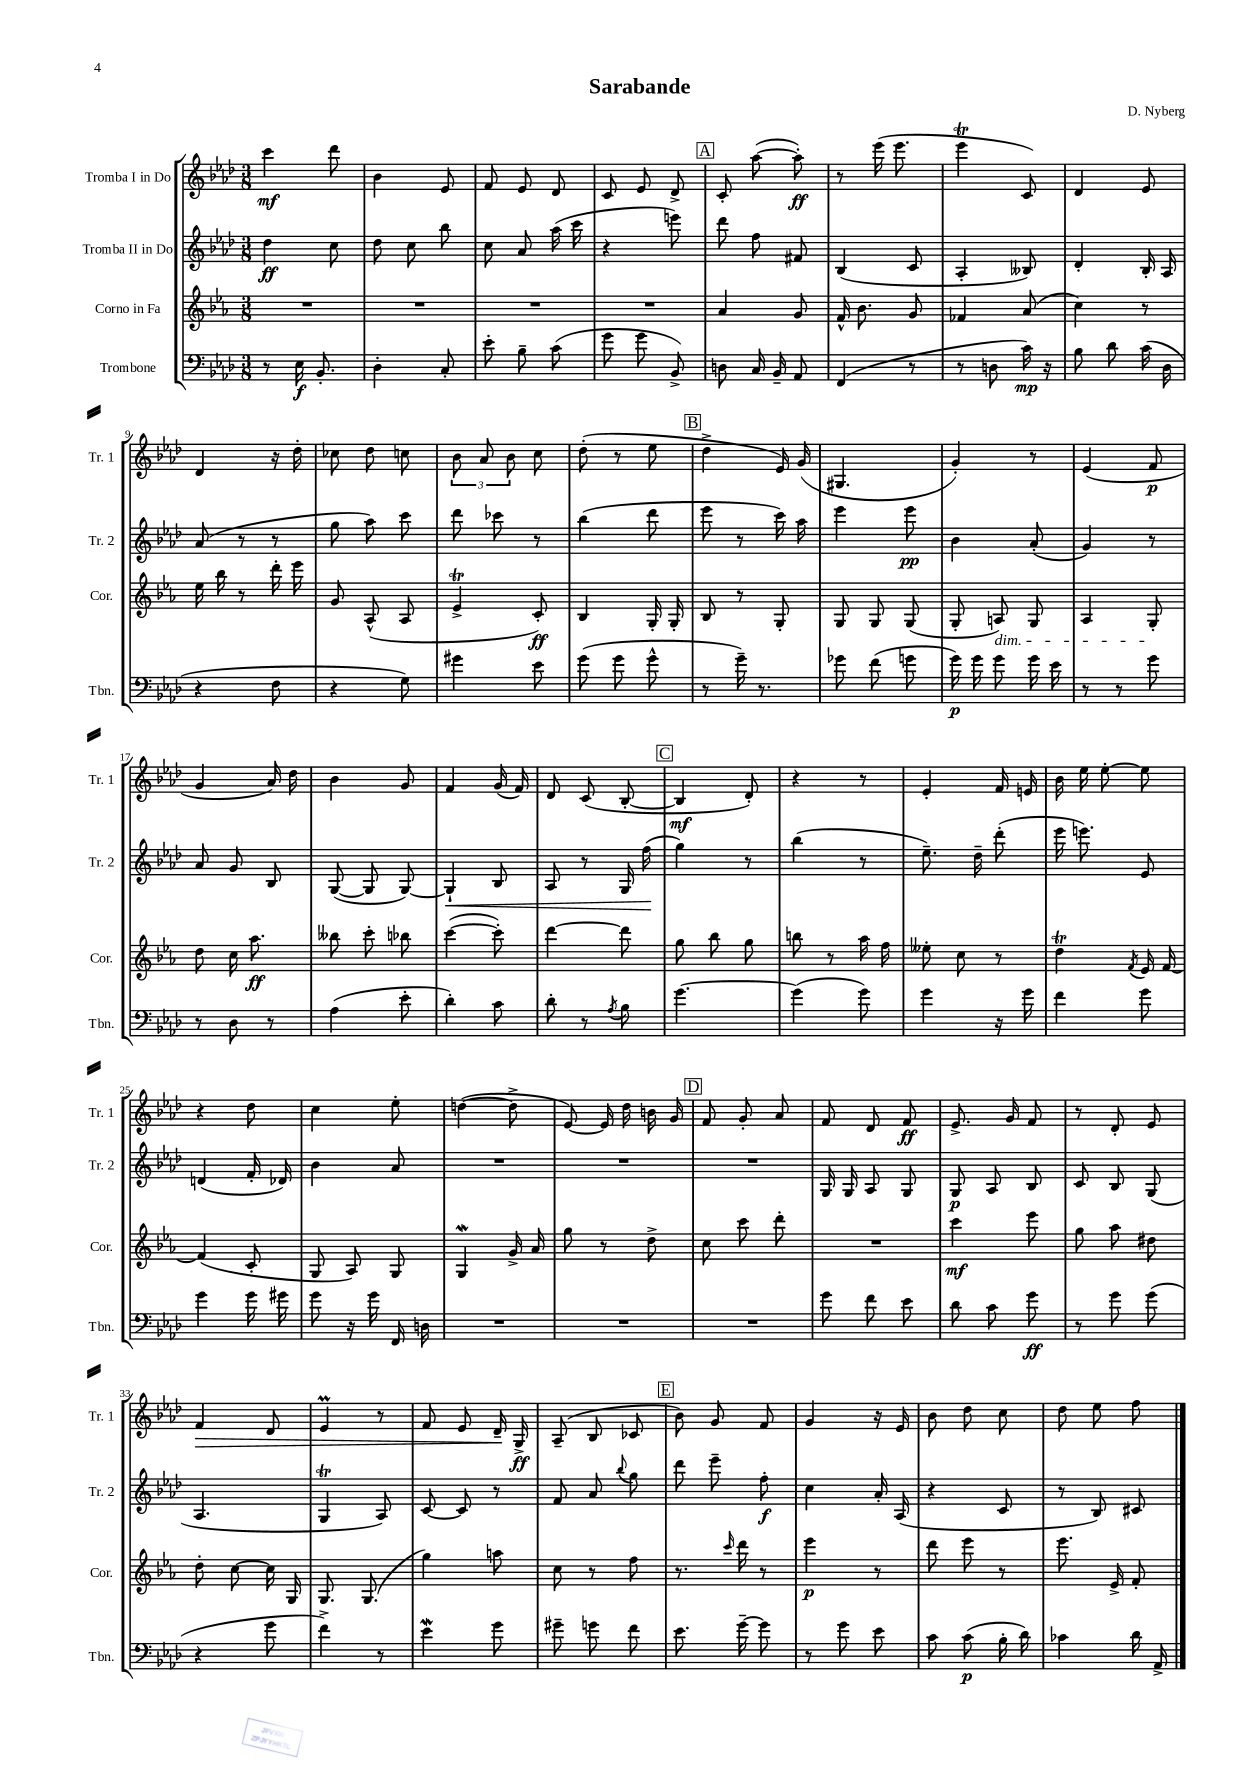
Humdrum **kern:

**kern	**dynam	**kern	**dynam	**kern	**dynam	**kern	**dynam
*part4	*part4	*part3	*part3	*part2	*part2	*part1	*part1
*staff4	*staff4	*staff3	*staff3	*staff2	*staff2	*staff1	*staff1
*I"Trombone	*	*I"Corno in Fa	*	*I"Tromba II in Do	*	*I"Tromba I in Do	*
*I'Tbn.	*	*I'Cor.	*	*I'Tr. 2	*	*I'Tr. 1	*
*clefF4	*	*clefG2	*	*clefG2	*	*clefG2	*
*k[b-e-a-d-]	*	*k[b-e-a-]	*	*k[b-e-a-d-]	*	*k[b-e-a-d-]	*
*M3/8	*	*M3/8	*	*M3/8	*	*M3/8	*
=1	=1	=1	=1	=1	=1	=1	=1
8r	.	4.r	.	4dd-\	ff	4ccc\	mf
16E-\	f	.	.	.	.	.	.
8.BB-'/	.	.	.	.	.	.	.
.	.	.	.	8cc\	.	8ddd-\	.
=2	=2	=2	=2	=2	=2	=2	=2
4D-'\	.	4.r	.	8dd-\	.	4b-\	.
.	.	.	.	8cc\	.	.	.
8C'/	.	.	.	8bb-\	.	8e-/	.
=3	=3	=3	=3	=3	=3	=3	=3
8e-'\	.	4.r	.	8cc\	.	8f/	.
8B-~\	.	.	.	8a-/	.	8e-/	.
(8c\	.	.	.	(16aa-\	.	8d-/	.
.	.	.	.	16ccc\	.	.	.
=4	=4	=4	=4	=4	=4	=4	=4
8g\	.	4.r	.	4r	.	8c/	.
8g\	.	.	.	.	.	8e-/	.
8BB-^/)	.	.	.	8eeen\)	.	8d-^/	.
!!LO:REH:place=s1:t=A
=5	=5	=5	=5	=5	=5	=5	=5
8Dn\	.	4a-/	.	8ddd-\	.	8c'/	.
16C/	.	.	.	8ff\	.	([8aa-\	.
16BB-~/	.	.	.	.	.	.	.
8AA-/	.	8g/	.	8f#X/	.	8aa-'\])	ff
=6	=6	=6	=6	=6	=6	=6	=6
(4FF/	.	16f^^/	.	(4B-/	.	8r	.
.	.	8.b-\	.	.	.	.	.
.	.	.	.	.	.	(16eee-\	.
.	.	.	.	.	.	8.eee-\	.
8r	.	8g/	.	8c/	.	.	.
=7	=7	=7	=7	=7	=7	=7	=7
8r	.	4f-X/	.	4A-'/	.	4eee-T\	.
8Dn\	.	.	.	.	.	.	.
16c\)	mp	(8a-/	.	8B--X/)	.	8c/)	.
16r	.	.	.	.	.	.	.
=8	=8	=8	=8	=8	=8	=8	=8
8B-\	.	4cc\)	.	4d-'/	.	4d-/	.
8d-\	.	.	.	.	.	.	.
(16c\	.	8r	.	16B-'/	.	8e-/	.
16D-\	.	.	.	16A-/	.	.	.
!!LO:LB:g=z
=9	=9	=9	=9	=9	=9	=9	=9
4r	.	16ee-\	.	(8a-/	.	4d-/	.
.	.	16bb-\	.	.	.	.	.
.	.	8r	.	8r	.	.	.
8F\	.	16ddd'\	.	8r	.	16r	.
.	.	16eee-\	.	.	.	16dd-'\	.
=10	=10	=10	=10	=10	=10	=10	=10
4r	.	8g/	.	8gg\	.	8cc-X\	.
.	.	(8A-^^/	.	8aa-\)	.	8dd-\	.
8G\)	.	8A-/	.	8ccc\	.	8ccn\	.
=11	=11	=11	=11	=11	=11	=11	=11
4g#X\	.	4e-T^/	.	8ddd-\	.	12b-\	.
.	.	.	.	.	.	12a-/	.
.	.	.	.	8ccc-X\	.	.	.
.	.	.	.	.	.	12b-\	.
8e-\	.	8c'/)	ff	8r	.	8cc\	.
=12	=12	=12	=12	=12	=12	=12	=12
(8g\	.	4B-/	.	(4bb-\	.	(8dd-'\	.
8g\	.	.	.	.	.	8r	.
8g^^\	.	16G'/	.	8ddd-\	.	8ee-\	.
.	.	16G'/	.	.	.	.	.
!!LO:REH:place=s1:t=B
=13	=13	=13	=13	=13	=13	=13	=13
8r	.	8B-/	.	8eee-\	.	4dd-^\	.
16g~\)	.	8r	.	8r	.	.	.
8.r	.	.	.	.	.	.	.
.	.	8G'/	.	16ccc\)	.	16e-/)	.
.	.	.	.	16aa-\	.	(16g/	.
=14	=14	=14	=14	=14	=14	=14	=14
8g-X\	.	8G/	.	4eee-\	.	4.G#X/	.
(8f\	.	8G/	.	.	.	.	.
8gn\	.	(8G/	.	8eee-\	pp	.	.
=15	=15	=15	=15	=15	=15	=15	=15
16g\)	p	8G'/	.	4b-\	.	4g'/)	.
16g\	.	.	.	.	.	.	.
!	!	!LO:TX:b:i:t=dim.	!	!	!	!	!
8g\	.	8An/)	.	.	.	.	.
16g\	.	8G/	.	(8a-'/	.	8r	.
16e-\	.	.	.	.	.	.	.
=16	=16	=16	=16	=16	=16	=16	=16
8r	.	4A-/	.	4g/)	.	(4e-/	.
8r	.	.	.	.	.	.	.
8g\	.	8G'/	.	8r	.	8f/	p
!!LO:LB:g=z
=17	=17	=17	=17	=17	=17	=17	=17
8r	.	8dd\	.	8a-/	.	4g/	.
8D-\	.	16cc\	.	8g/	.	.	.
.	.	8.aa-\	ff	.	.	.	.
8r	.	.	.	8B-/	.	16a-/)	.
.	.	.	.	.	.	16dd-\	.
=18	=18	=18	=18	=18	=18	=18	=18
(4A-\	.	8bb--X\	.	([8G/	.	4b-\	.
.	.	8ccc'\	.	8G/]	.	.	.
8e-'\	.	8bb-X\	.	[8G/)	.	8g/	.
=19	=19	=19	=19	=19	=19	=19	=19
!	!	!	!	!	!LO:HP:b	!	!
4d-'\)	.	([4ccc\	.	4G`/]	<	4f/	.
8c\	.	8ccc'\])	.	8B-/	.	(16g/	.
.	.	.	.	.	.	16f/)	.
=20	=20	=20	=20	=20	=20	=20	=20
8d-'\	.	[4ddd\	.	8A-/	.	8d-/	.
8r	.	.	.	8r	.	(8c/	.
8qA-/	.	.	.	.	.	.	.
8B-\	.	8ddd\]	.	16G/	.	[8B-'/	.
.	.	.	.	(16ff\	.	.	.
.	.	.	.	.	[	.	.
!!LO:REH:place=s1:t=C
=21	=21	=21	=21	=21	=21	=21	=21
[4.g\	.	8gg\	.	4gg\)	.	4B-/]	mf
.	.	8bb-\	.	.	.	.	.
.	.	8gg\	.	8r	.	8d-'/)	.
=22	=22	=22	=22	=22	=22	=22	=22
(4g\]	.	8bbn\	.	(4bb-\	.	4r	.
.	.	8r	.	.	.	.	.
8g\)	.	16aa-\	.	8r	.	8r	.
.	.	16ff\	.	.	.	.	.
=23	=23	=23	=23	=23	=23	=23	=23
4g\	.	8ee--X'\	.	8.ee-~\)	.	4e-'/	.
.	.	8cc\	.	.	.	.	.
.	.	.	.	16dd-~\	.	.	.
16r	.	8r	.	(8ddd-'\	.	16f/	.
16g\	.	.	.	.	.	16en/	.
=24	=24	=24	=24	=24	=24	=24	=24
4f\	.	4ddt\	.	16eee-\	.	16b-\	.
.	.	.	.	8.eeen\)	.	16ee-\	.
.	.	.	.	.	.	[8ee-'\	.
.	.	8qf/	.	.	.	.	.
8g\	.	16e-/	.	8e-/	.	8ee-\]	.
.	.	[16f/	.	.	.	.	.
!!LO:LB:g=z
=25	=25	=25	=25	=25	=25	=25	=25
4g\	.	(4f/]	.	(4dn/	.	4r	.
16g\	.	8c'/	.	16f'/	.	8dd-\	.
16g#X\	.	.	.	16d-X/)	.	.	.
=26	=26	=26	=26	=26	=26	=26	=26
8g\	.	8G/	.	4b-\	.	4cc\	.
16r	.	8A-/)	.	.	.	.	.
16g\	.	.	.	.	.	.	.
16FF/	.	8G/	.	8a-/	.	8ee-'\	.
16Dn\	.	.	.	.	.	.	.
=27	=27	=27	=27	=27	=27	=27	=27
4.r	.	4GW/	.	4.r	.	([4ddn\	.
.	.	16g^/	.	.	.	8dd^\]	.
.	.	16a-/	.	.	.	.	.
=28	=28	=28	=28	=28	=28	=28	=28
4.r	.	8gg\	.	4.r	.	[8e-/)	.
.	.	8r	.	.	.	16e-/]	.
.	.	.	.	.	.	16dd-\	.
.	.	8dd^\	.	.	.	16bn\	.
.	.	.	.	.	.	16g/	.
!!LO:REH:place=s1:t=D
=29	=29	=29	=29	=29	=29	=29	=29
4.r	.	8cc\	.	4.r	.	8f/	.
.	.	8ccc\	.	.	.	8g'/	.
.	.	8ddd'\	.	.	.	8a-/	.
=30	=30	=30	=30	=30	=30	=30	=30
8g\	.	4.r	.	16G/	.	8f/	.
.	.	.	.	16G/	.	.	.
8f\	.	.	.	8A-/	.	8d-/	.
8e-\	.	.	.	8G/	.	8f/	ff
=31	=31	=31	=31	=31	=31	=31	=31
8d-\	.	4ccc\	mf	8G/	p	8.e-^/	.
8c\	.	.	.	8A-/	.	.	.
.	.	.	.	.	.	16g/	.
8g\	ff	8eee-\	.	8B-/	.	8f/	.
=32	=32	=32	=32	=32	=32	=32	=32
8r	.	8gg\	.	8c/	.	8r	.
8g\	.	8aa-\	.	8B-/	.	8d-'/	.
(8g\	.	8dd#X\	.	(8G/	.	8e-/	.
!!LO:LB:g=z
=33	=33	=33	=33	=33	=33	=33	=33
!	!	!	!	!	!	!	!LO:HP:b
4r	.	8dd'\	.	4.A-/	.	4f/	>
.	.	[8cc\	.	.	.	.	.
8g\	.	16cc\]	.	.	.	8d-/	.
.	.	16G/	.	.	.	.	.
=34	=34	=34	=34	=34	=34	=34	=34
4f^\)	.	8.G/	.	4Gt/	.	4e-M/	.
.	.	(8.G/	.	.	.	.	.
8r	.	.	.	8A-/)	.	8r	.
=35	=35	=35	=35	=35	=35	=35	=35
4e-W\	.	4gg\)	.	[8c/	.	8f/	.
.	.	.	.	8c/]	.	8e-/	.
8g\	.	8aan\	.	8r	.	16d-~/	.
.	.	.	.	.	.	16G^/	] ff
=36	=36	=36	=36	=36	=36	=36	=36
8g#X~\	.	8cc\	.	8f/	.	(8A-~/	.
8gn\	.	8r	.	8a-/	.	8B-/	.
.	.	.	.	8qqbb-/	.	.	.
8f\	.	8ff\	.	8gg\	.	8c-X/	.
!!LO:REH:place=s1:t=E
=37	=37	=37	=37	=37	=37	=37	=37
8.e-\	.	8.r	.	8ddd-\	.	8b-\)	.
.	.	.	.	8eee-~\	.	8g/	.
.	.	16qqccc/	.	.	.	.	.
[16g~\	.	16ddd\	.	.	.	.	.
8g\]	.	8r	.	8ff'\	f	8f/	.
=38	=38	=38	=38	=38	=38	=38	=38
8r	.	4eee-\	p	4cc\	.	4g/	.
8g\	.	.	.	.	.	.	.
8e-\	.	8r	.	16a-'/	.	16r	.
.	.	.	.	(16A-/	.	16e-/	.
=39	=39	=39	=39	=39	=39	=39	=39
8c\	.	8ddd\	.	4r	.	8b-\	.
(8c\	p	8eee-\	.	.	.	8dd-\	.
16B-'\	.	8r	.	8c/	.	8cc\	.
16d-\)	.	.	.	.	.	.	.
=40	=40	=40	=40	=40	=40	=40	=40
4c-X\	.	8.eee-\	.	8r	.	8dd-\	.
.	.	.	.	8B-/)	.	8ee-\	.
.	.	16e-^/	.	.	.	.	.
16d-\	.	8f'/	.	8c#X/	.	8ff\	.
16AA-^/	.	.	.	.	.	.	.
==	==	==	==	==	==	==	==
*-	*-	*-	*-	*-	*-	*-	*-
